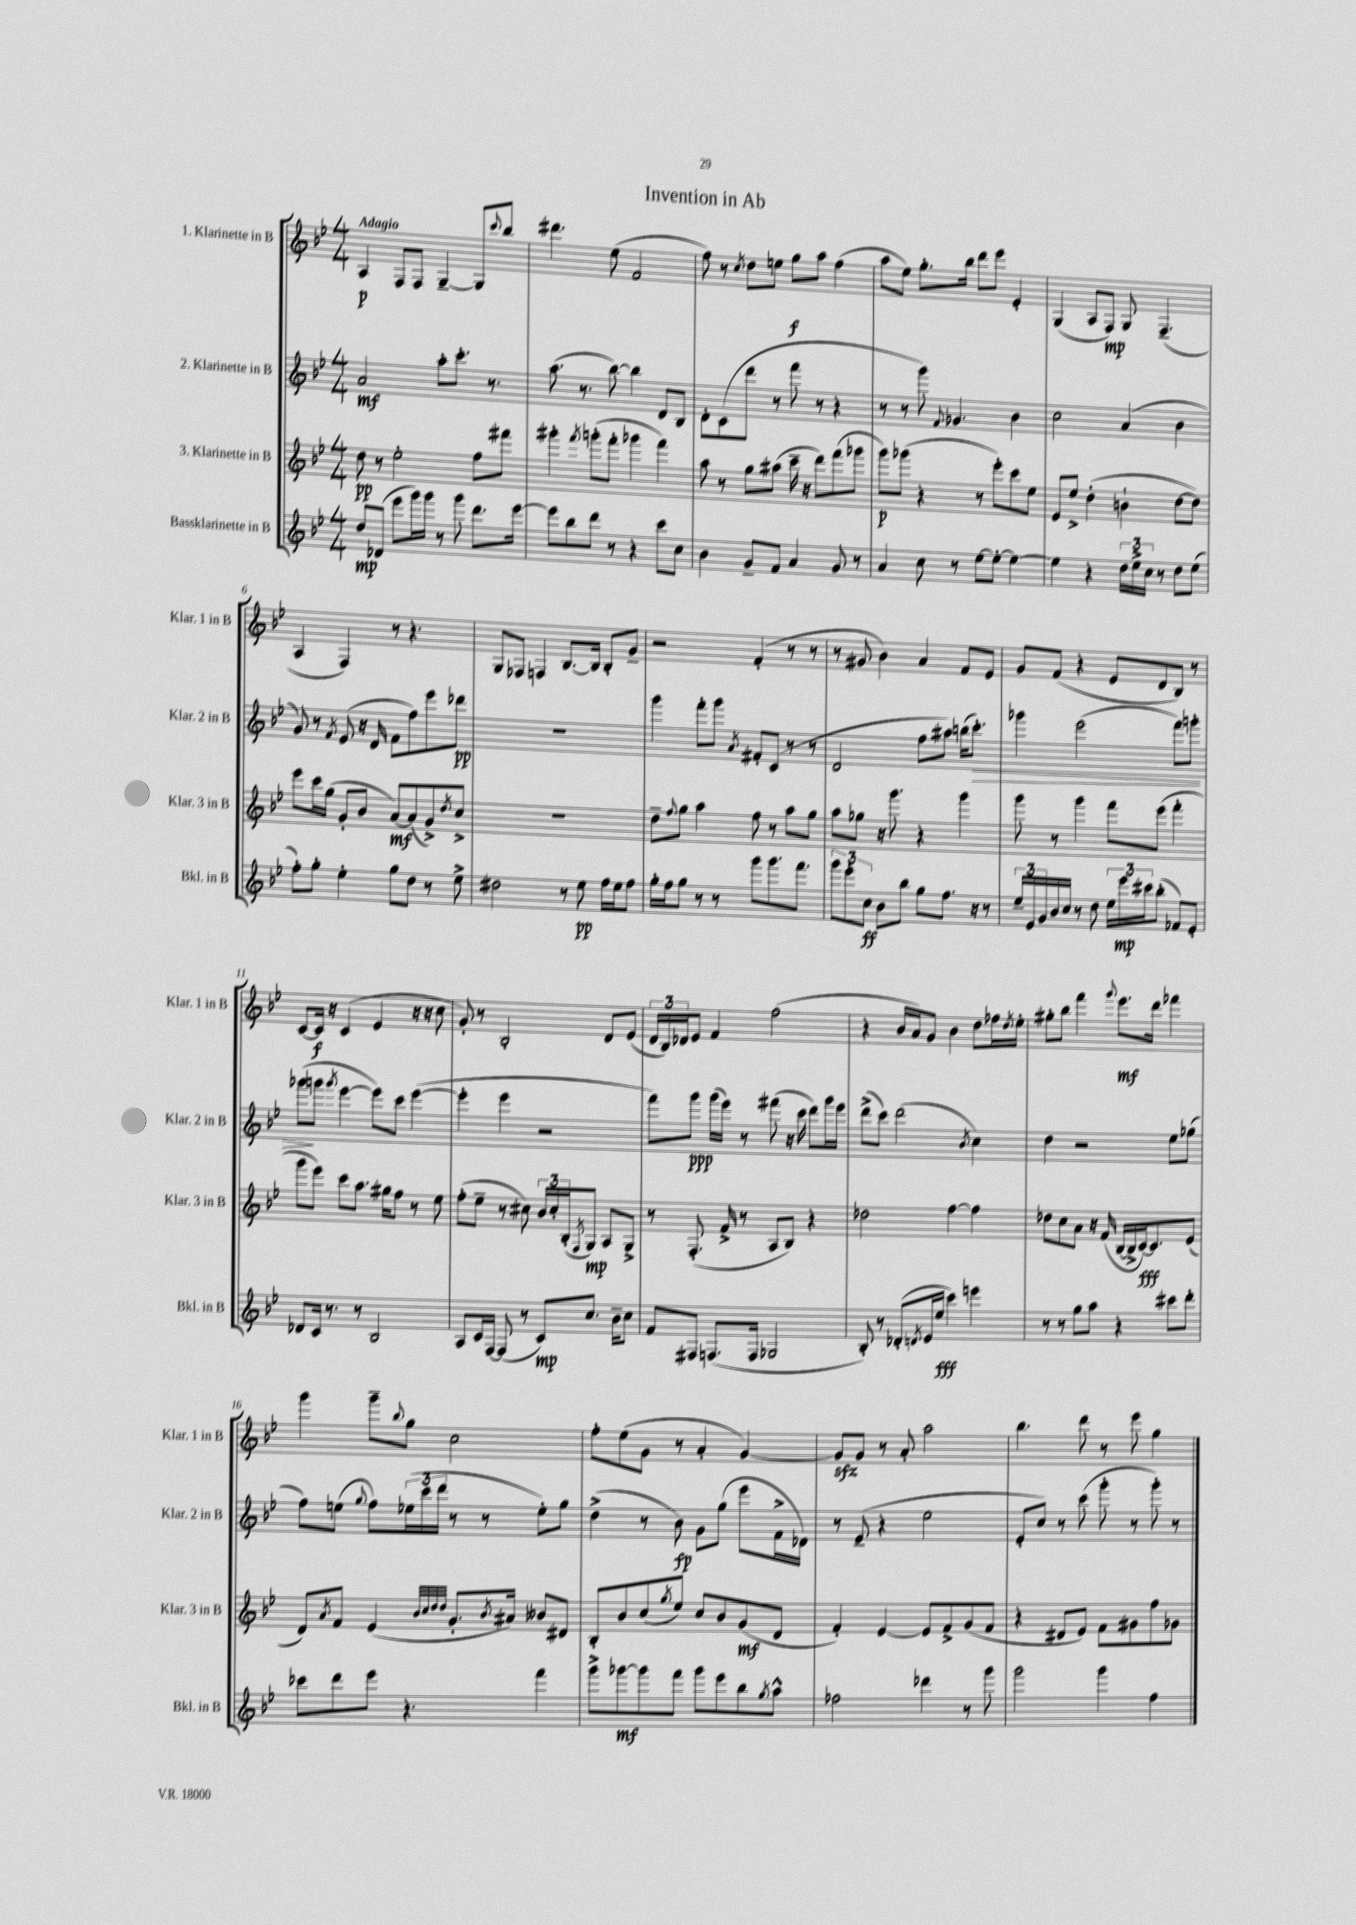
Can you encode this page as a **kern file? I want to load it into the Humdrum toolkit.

**kern	**kern	**kern	**kern
*staff4	*staff3	*staff2	*staff1
*clefG2	*clefG2	*clefG2	*clefG2
*k[b-e-]	*k[b-e-]	*k[b-e-]	*k[b-e-]
*M4/4	*M4/4	*M4/4	*M4/4
8dd/L	8dd\	2a/	4A/
(8d-/J	8r	.	.
8eee-\L	2ee-'\	.	8F/L
16ggg\L)	.	.	8F/J
16ggg\JJ	.	.	.
8r	.	8aa'\L	[4G~/
8ggg\	.	8.ccc'\J	.
8.ddd\L	8ff\L	.	8G/]L
.	.	8.r	.
.	.	.	8qqccc/
.	8fff#\J	.	8bb-/J
[16eee-\Jk	.	.	.
=	=	=	=
8eee-\]L	4ggg#'\	(8.aa\	4.ddd#\
8bb-\	.	.	.
.	.	8.r	.
.	8qfff/	.	.
8ddd\J	(8ggg'\L	.	.
8r	8fff'\J	[8bb-\)	(8ee-\
4r	4ggg-\	4bb-\]	2f/
8ccc\L	4fff\)	8d/L	.
8cc\J	.	8B-/J	.
=	=	=	=
4b-\	8aa\	8d'\L	8ff\)
.	8r	(8c\	8r
.	.	.	8qcc/
8g~/L	8gg\L	8ddd\J	8dd\L
8f/J	(8aa#\J	8r	8ee\J
4a/	16ccc~\	8fff\	8gg\L
.	16r	.	.
.	8ddd\L)	8r	8aa\J
8g/	(8fff\	4r	(4ff\
8r	8ggg-\J	.	.
=	=	=	=
4a/	8ggg\L)	8r	8aa\L
.	(8ggg-\J	8r	8ee-\J)
8cc\	4r	8ggg\)	8.gg'\L
.	.	8qqf/	.
8r	.	4.g-/	.
.	.	.	16bb-\Jk
[8ee-\L	8r	.	8ddd\L
8ee-'\_J	8eee-'\L)	.	8eee-\J
4ee-\_	8ccc\	4b-\	4e-'/
.	8ee-\J	.	.
=	=	=	=
4ee-\]	8e-/L	2cc\	(4G/
.	8ee-^/J	.	.
4r	(4dd'\	.	8A/L
.	.	.	8F/J)
24dd\LL	4b`\	(4a/	8G/
24ee-^\	.	.	.
24cc\JJ	.	.	.
8r	.	.	(4.F~/
8dd\L	[8dd\L	4b-\	.
(8ee-\J	8dd\]J)	.	.
=	=	=	=
8ff'\L)	8eee-\L	8g/)	4A/
8gg'\J	16ccc\L	8r	.
.	(16gg\JJ	.	.
.	.	8qf/	.
4ee-'\	8g'/L	(8e-/	4F/)
.	8b-/J	16r	.
.	.	16d/	.
8gg\L	[8a/L)	8f\L	8r
8dd\J	(8a/]	8ff\)	4.r
8r	8g^/)	8eee-\	.
.	8qdd/	.	.
8ee-^\	8cc^/J	8ddd-\J	.
=	=	=	=
2dd#\	1r	1r	8G/L
.	.	.	8F-/J
.	.	.	4F/
8r	.	.	[8.B-/L
8ee-\	.	.	.
.	.	.	16B-/]Jk
16ff\LL	.	.	8B-'/L
16ee-\J	.	.	.
8ff\J	.	.	8g~/J
=	=	=	=
16gg'\LL	8dd~\L	4ggg\	2r
16ff\J	.	.	.
.	8qqff/	.	.
8gg\J	8gg\J	.	.
8r	4aa\	8fff'\L	.
8r	.	8ggg\J	.
.	.	8qa/	.
8ggg\L	8ff\	8f#'/L	(4f'/
8.ggg\	8r	(8c/J	.
.	8aa\L	8r	8r
8.fff\J	.	.	.
.	8gg\J	8r	8r
=	=	=	=
12ggg\L	8aa\L	2d/	8r
12eee-'\	.	.	.
.	8gg-\J	.	8g#/
12cc\J	.	.	.
8b-\L	16r	.	4b-\)
.	8.ggg\	.	.
8bb-\J	.	.	.
8gg\L	4r	8ff\L	4a/
8.ff\J	.	8aa#\J)	.
.	4ggg\	(16bb\LK	8f/L
16r	.	8.ccc'\J)	.
8r	.	.	8e-/J
=	=	=	=
24ee-~/LL	8ggg\	4ggg-\	8g/L
24e-/	.	.	.
24g/	.	.	.
16b-/	8r	.	(8f/J
16cc/JJ	.	.	.
8r	4ggg\	(2eee-\	4r
8dd\	.	.	.
24ee-\LL	8fff\L	.	8e-/L
24eee-\	.	.	.
24ccc#\J	.	.	.
(8bb-'\J	(8eee-\J	.	8d/
8f-/L)	4fff'\	8fff\L)	8B-/J)
8e-'/J	.	8ggg'\J	8r
=	=	=	=
8d-/L	8ggg\L	(8ggg-\L	[8c/L
16c/Jk	8eee-\J)	8ggg\J	16c/]Jk
8.r	.	.	16r
.	.	8qggg/	.
.	8ccc\L	[4eee-\	(4c/
8r	8.aa\J	.	.
2B-/	.	8eee-\]L)	4e-/
.	16gg#\LK	.	.
.	8ff\J	8ccc\J	.
.	8r	([4eee-\	16r
.	.	.	16r
.	8ee-\	.	8cc\
=	=	=	=
8A/L	(8ff'\L	4eee-'\]	8g'/)
16c/L	8ee-~\J	.	8r
[16F/JJ	.	.	.
(8F/]	8r	4eee-\	2B-'/
8r	8cc#\)	.	.
8c/L)	24b-/LL	2r	.
.	24cc#'/	.	.
.	(24B-'/J	.	.
.	8qF/	.	.
8.cc/J	8G/J)	.	.
.	8A/L	.	8d/L
16b-~\LK	.	.	.
8cc\J	8G^/J	.	(8e-/J
=	=	=	=
8f/L	8r	8fff\L)	24d/LL
.	.	.	24B-/)
.	.	.	24d-/J
8F#/J	(8.F'/	8ggg\J	8e-/J
(8.F/L	.	(16ggg\LL	4f/
.	16f^/	16eee-\JJ)	.
.	8r	8r	.
16F/Jk	.	.	.
2G-/	8A/L	(8fff#\	(2ff\
.	8B-/J)	16r	.
.	.	16ccc\	.
.	4r	8ddd\L)	.
.	.	16ggg\L	.
.	.	16eee-\JJ	.
=	=	=	=
8B-'/)	2dd-\	(8ddd^\L	4r
8r	.	8ccc\J)	.
(8d-'/L	.	(2ddd\	16b-/LL
.	.	.	16a/J)
8qd/	.	.	.
16e-/L	.	.	8g/J
16ee-/JJ	.	.	.
4ccc\)	[4ff\	.	4b-\
.	.	8qb-/	.
4eee\	4ff\]	4cc\)	8dd\L
.	.	.	16ff-\L
.	.	.	8qdd/
.	.	.	16ee-'\JJ
=	=	=	=
8r	8dd-\L	4dd\	8gg#'\L
8r	8cc\	.	8bb-\J
8gg\L	8a\J	2r	4fff\
8aa\J	16r	.	.
.	(16f/	.	.
.	.	.	8qqggg/
4r	[16B-/LL	.	8.eee-\L
.	16B-^/]	.	.
.	[16c/J)	.	.
.	8.c/]	.	16ddd\Jk
8ccc#\L	.	8ee-\L	4fff-\
8ddd'\J	(8e-/J	(8gg-\J	.
=	=	=	=
8ccc-\L	8d/L)	8ff\L)	4ggg\
.	8qa/	.	.
8ddd\	8f/J	(8ee\J	.
.	.	8qqgg/	.
8eee-\J	(4e-/	8ff\L)	8ggg~\L
.	.	.	8qqbb-/
4.r	.	(24ee-\L	8gg\J
.	.	24ccc\	.
.	.	24ddd\JJ	.
.	32qqb-/LLL	.	.
.	32qqcc/	.	.
.	32qqdd/	.	.
.	32qqdd/JJJ	.	.
.	8.g'/L	8r	2cc\
.	.	8r	.
.	8qb-/	.	.
.	16a#/Jk)	.	.
4fff\	8b--/L	8ee-'\L)	.
.	8d#/J	8gg\J	.
=	=	=	=
8ggg^\L	8B-'/L	(4dd^\	8ff'\L
[8ggg-\	8b-/	.	(8ee-\
8ggg-\]	(8cc/	8r	8g\J
.	8qgg/	.	.
8fff\J	8ee-/J)	8b-\)	8r
8ggg-\L	8cc/L	8g\L	4a'/
8eee-\	8b-/	(8gg\J	.
8bb-\	(8g/	8eee-\L	[4g/)
8qgg/	.	.	.
8aa^^\J	8d/J	16f^\L	.
.	.	16d-\JJ)	.
=	=	=	=
2ff-\	4f'/)	8r	8g/]L
.	.	(8e-~/	8g/J
.	[4e-/	4r	8r
.	.	.	8a'/
4ddd-\	8e-/]L	2ee-\	2aa\
.	8f^/	.	.
8r	(8g/	.	.
8ggg\	8f/J	.	.
=	=	=	=
2ggg\	4r	8e-'/L	4.bb-\
.	.	8cc/J)	.
.	8d#/L	8r	.
.	8e-/J)	(8ccc\	8ddd\
4ggg\	8f\L	8ggg'\	8r
.	8g#\	8r	8eee-\
4ff\	8ff\	8ggg'\)	4gg\
.	8g-\J	8r	.
==	==	==	==
*-	*-	*-	*-
